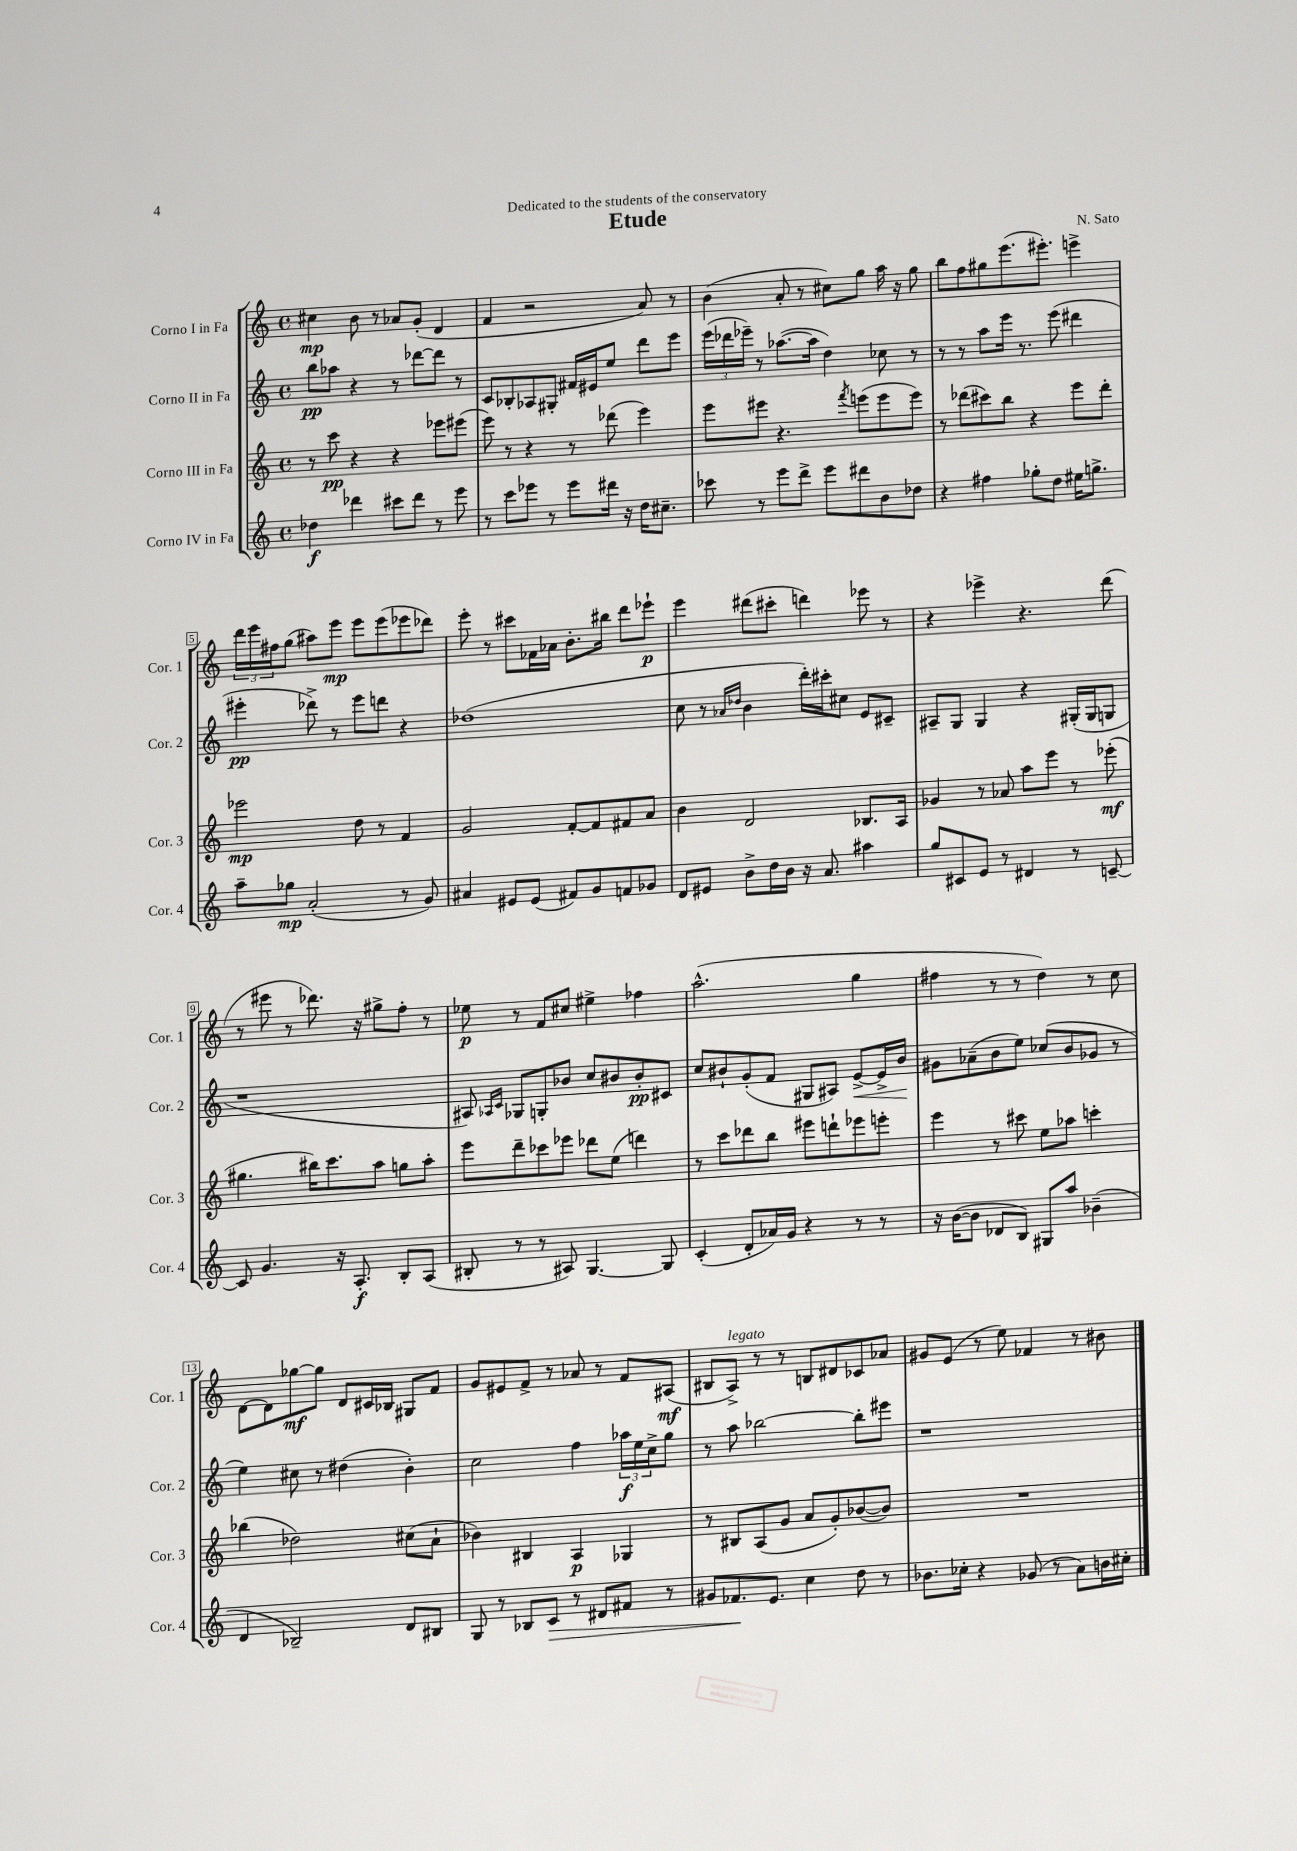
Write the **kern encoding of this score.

**kern	**kern	**kern	**kern
*staff4	*staff3	*staff2	*staff1
*clefG2	*clefG2	*clefG2	*clefG2
*k[]	*k[]	*k[]	*k[]
*M4/4	*M4/4	*M4/4	*M4/4
*met(c)	*met(c)	*met(c)	*met(c)
4dd-	8r	8bb	4cc#
.	8ccc	8aa-	.
4ddd-	4r	4r	8b
.	.	.	8r
8ccc#	4r	8r	8a-
8ddd-	.	[8ddd-	(8g'
8r	8eee-	8ddd-]	4d
8eee	(8eee#	8r	.
=	=	=	=
8r	8eee)	8c	4f
8ccc	8r	8B-'	.
8eee-	4r	8A-	2r
8r	.	8G#'	.
8eee-	8r	16f#	.
.	.	16e#	.
16ddd#	(8ddd-	8ee	.
16r	.	.	.
16dd	4eee)	8ddd	8a)
8.cc#~	.	.	.
.	.	8eee	8r
=	=	=	=
8ccc-	8eee	(24eee	(4b
.	.	24ddd-	.
.	.	24eee-~)	.
8r	8eee#	8r	.
8eee	4.r	([8.aa-	8a'
8ddd^	.	.	8r
.	.	16aa-]	.
8eee	.	4dd)	8cc#)
.	8qfff	.	.
8ddd#	(8eee	.	8gg
8b	8eee	8cc-	16aa
.	.	.	16r
8dd-	8eee)	8r	8gg
=	=	=	=
4r	8r	8r	8bb
.	(8ddd-	8r	8ff
4ff#	8ccc#)	8aa	8gg#
.	8bb	16eee	(8.eee
.	.	8.r	.
8gg-'	4r	.	.
.	.	.	8.eee#')
8dd	.	(8eee	.
16ee#	8eee	4ddd#	4eee^
8.gg^	.	.	.
.	8ddd-'	.	.
=	=	=	=
8aa~	2eee-	4eee#'	24ddd
.	.	.	24eee
.	.	.	24ff#
8gg-	.	.	(8gg
(2a'	.	8ddd-^)	8aa#)
.	.	8r	8eee
.	8dd	8eee#	8eee
.	8r	8ddd	(8eee
8r	4f	4r	8eee-
8g)	.	.	8ddd-)
=	=	=	=
4a#	2g	(1dd-	8eee'
.	.	.	8r
8e#	.	.	8ccc#
(8e#	.	.	16f-
.	.	.	16a-
8f#)	[8f'	.	8.b'
8g	8f]	.	.
.	.	.	16bb#
8f	8f#	.	8ddd
8g-	8a	.	8eee-`
=	=	=	=
8d	4b	8cc	4eee
8e#	.	8r	.
.	.	16qqa-	.
.	.	16qqdd-	.
8b^	2d	4b	(8ddd#
16dd	.	.	8ccc#'
16b	.	.	.
16r	.	16ddd')	4ddd)
8.a	.	16ccc#'	.
.	.	8cc#	.
4aa#	8.B-	8e	8eee-
.	.	8c#~	8r
.	16A	.	.
=	=	=	=
8gg	4g-	8A#~	4r
8c#	.	8G	.
8e	8r	4G	4eee-^
8r	8a-	.	.
4d#	8aa	4r	4.r
.	8eee	.	.
8r	8r	(16G#'	.
.	.	16G#	.
[8c~	(8eee-'	8G	(8ddd
=	=	=	=
8c]	4.gg#	1r	8r
4.g	.	.	8eee#
.	.	.	8r
.	16bb#)	.	8.ddd-)
.	8.ccc	.	.
16r	.	.	.
8.A'	.	.	16r
.	8aa	.	8gg#^
8B'	8gg	.	8ff'
(8A	8aa'	.	8r
=	=	=	=
8B#'	8eee	8A#)	8ee-
.	.	16qqA-	.
.	.	16qqc	.
8r	8ddd~	8G-	8r
8r	8ccc-	8G'	8f
8A#)	8eee-	8b-	8cc#
[4.G	8ddd-	8cc	4ee#^
.	(8ee	8b#	.
.	4ddd)	8b#'	4ff-
8G]	.	8c#	.
=	=	=	=
(4c'	8r	8cc	(2.aa^^
.	8ccc	8b#`	.
8d'	8ddd-	(8g'	.
16a-)	8bb	8f	.
16g	.	.	.
4r	8eee#	8G#	.
.	8ddd`	8A#)	.
8r	8eee-	[8e^	4gg
8r	8eee'	16e^]	.
.	.	16b#	.
=	=	=	=
16r	4eee	8g#	4ff#
([16b	.	.	.
8b]	.	(8a-~	.
8d-	8r	8b	8r
8B)	8ccc#	8ee)	8r
8G#	8ee	(8cc-	4dd)
8aa	8aa-	8b	.
(4b-~	4ccc'	8g-	8r
.	.	8r	8cc
=	=	=	=
4d	(4bb-	4ee)	[8d
.	.	.	8d]
2B-~)	2dd-)	8cc#	[8gg-
.	.	8r	8gg-]
.	.	(4dd#	8d
.	.	.	16c#
.	.	.	16B-
8d	(8cc#	4b')	8G#
8B#	8a`	.	8f
=	=	=	=
8G	4b-)	2cc	8g
8r	.	.	8e#
8B-	4B#	.	8f^
8c	.	.	8r
8r	4A	4ff	8a-
8d#	.	.	8r
8f#	4G-	24aa-	8f
.	.	24ee	.
.	.	24cc^	.
8r	.	8gg	(8A#
=	=	=	=
8g#	8r	8r	8B#
8.f-	8B#	8aa	8A^)
.	(8A	[2bb-	8r
8.e	.	.	.
.	8g	.	8r
4cc	8a	.	8B
.	8g')	.	8d#
8dd	([8b-	8bb-']	8c-
8r	8b-])	8eee#	8a-
=	=	=	=
8.b-	1r	1r	8g#
.	.	.	(8e
16cc-'	.	.	.
4r	.	.	8r
.	.	.	8ee)
(8g-	.	.	4f-
8r	.	.	.
8a)	.	.	8r
16b	.	.	8b#
16cc#'	.	.	.
==	==	==	==
*-	*-	*-	*-
